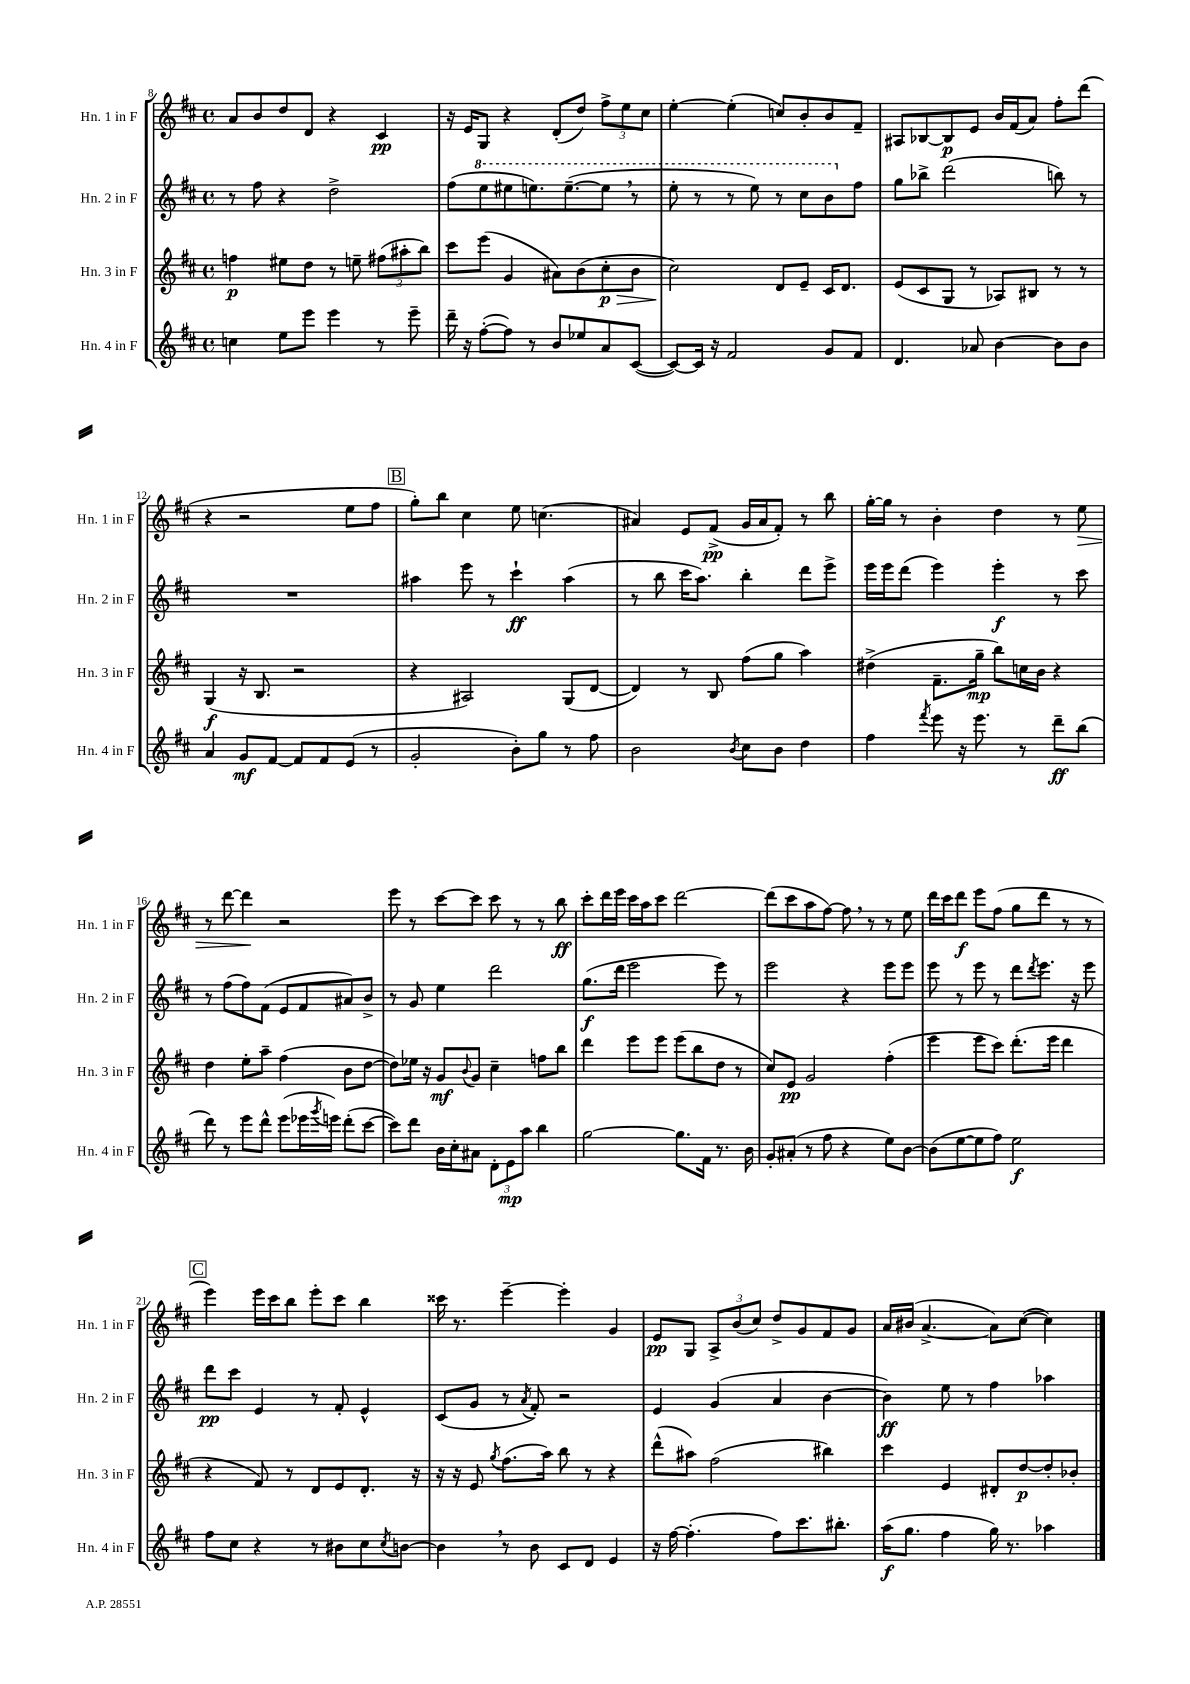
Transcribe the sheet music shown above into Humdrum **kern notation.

**kern	**kern	**kern	**kern
*staff4	*staff3	*staff2	*staff1
*clefG2	*clefG2	*clefG2	*clefG2
*k[f#c#]	*k[f#c#]	*k[f#c#]	*k[f#c#]
*M4/4	*M4/4	*M4/4	*M4/4
*met(c)	*met(c)	*met(c)	*met(c)
4cc\	4ff\	8r	8a/L
.	.	8ff#\	8b/
8ee\L	8ee#\L	4r	8dd/
8eee\J	8dd\J	.	8d/J
4eee\	8r	2dd^\	4r
.	8ee~\	.	.
8r	(12ff#\L	.	4c#/
.	12aa#'\	.	.
8eee~\	.	.	.
.	12bb\J)	.	.
=	=	=	=
16ddd~\	8ccc#\L	(8ff#\L	16r
16r	.	.	16e/LK
([8ff#'\L	(8eee\J	8eee\	8G/J
8ff#\]J)	4g/	8eee#\	4r
8r	.	8.eee\)	.
8b/L	8a#\L)	.	(8d'/L
.	.	([8.eee~\	.
8ee-/	(8b\	.	8dd/J)
8a/	8cc#'\	8eee\]J	12ff#^\L
.	.	.	12ee\
([8c#/J	8b\J	8r	.
.	.	.	12cc#\J
=	=	=	=
8c#/_L)	2cc#\)	8eee'\	[4ee'\
16c#/]Jk	.	8r	.
16r	.	.	.
2f#/	.	8r	(4ee'\]
.	.	8eee\)	.
.	8d/L	8r	8cc/L)
.	8e~/J	8ccc#\L	8b'/
8g/L	16c#/LK	8bb\	8b/
.	8.d/J	.	.
8f#/J	.	8ff#\J	8f#~/J
=	=	=	=
4.d/	(8e/L	8gg\L	8A#/L
.	8c#/	8bb-^\J	[8B-/
.	8G/J	(2ddd\	8B-/]
8a-/	8r	.	8e/J
[4b\	8A-/L)	.	16b/LL
.	.	.	(16f#/J
.	8B#/J	.	8a/J)
8b\]L	8r	8bb\)	8ff#'\L
8b\J	8r	8r	(8ddd\J
=	=	=	=
4a/	(4G/	1r	4r
8g/L	16r	.	2r
.	8.B/	.	.
[8f#/J	.	.	.
8f#/]L	2r	.	.
8f#/	.	.	.
(8e/J	.	.	8ee\L
8r	.	.	8ff#\J
=	=	=	=
2g'/	4r	4aa#\	8gg'\L)
.	.	.	8bb\J
.	2A#/)	8eee\	4cc#\
.	.	8r	.
8b'\L)	.	4ccc#`\	8ee\
8gg\J	.	.	(4.cc\
8r	(8G/L	(4aa#\	.
8ff#\	[8d/J	.	.
=	=	=	=
2b\	4d/])	8r	4a#/)
.	.	8bb\	.
.	8r	16ccc#\LK	8e/L
.	.	8.aa\J)	.
.	8B/	.	(8f#^/J
8qb/	.	.	.
8cc#\L	(8ff#\L	4bb'\	16g/LL
.	.	.	16a#/J
8b\J	8gg\J	.	8f#'/J)
4dd\	4aa\)	8ddd\L	8r
.	.	8eee^\J	8bb\
=	=	=	=
4ff#\	(4dd#^\	16eee\LL	[16gg'\LL
.	.	16eee\J	16gg\]JJ
.	.	(8ddd\J	8r
8qfff#/	.	.	.
8eee\	8.f#~\L	4eee\)	4b'\
16r	.	.	.
8.eee\	16gg~\Jk	.	.
.	8bb\L)	4eee'\	4dd\
8r	16cc\L	.	.
.	16b\JJ	.	.
8ddd~\L	4r	8r	8r
(8bb\J	.	8ccc#\	8ee\
=	=	=	=
8ddd\)	4dd\	8r	8r
8r	.	(8ff#\L	[8ddd\
8eee\L	8ee'\L	8ff#\)	4ddd\]
8ddd^^\J	8aa~\J	(8f#\J	.
(8eee\L	(4ff#\	8e/L	2r
16eee-\L	.	8f#/	.
8qggg/	.	.	.
16eee\JJ)	.	.	.
(8ddd'\L	8b\L	8a#/)	.
[8ccc#\J	[8dd\J	8b^/J	.
=	=	=	=
8ccc#\]L)	8dd\]L)	8r	8eee\
8ddd\J	16ee-\Jk	8g/	8r
.	16r	.	.
16b\LL	8g/L	4ee\	[8ccc#\L
16cc#'\J	.	.	.
.	8qqb/	.	.
8a#\J	8g/J	.	8ccc#\]J
12d'\L	4cc#~\	2ddd\	8ccc#\
12e\	.	.	.
.	.	.	8r
12aa\J	.	.	.
4bb\	8ff\L	.	8r
.	8bb\J	.	8bb\
=	=	=	=
[2gg\	4ddd\	(8.gg\L	8ccc#'\L
.	.	.	16ddd\L
.	.	16ddd\Jk	16eee\JJ
.	8eee\L	2eee\	16ccc#\LL
.	.	.	16aa\J
.	8eee\J	.	8ccc#\J
8.gg\]L	(8eee\L	.	[2ddd\
.	8bb\	.	.
16f#\Jk	.	.	.
8.r	8dd\J	8eee\)	.
.	8r	8r	.
16b\	.	.	.
=	=	=	=
8g'/L	8cc#/L)	2eee\	(8ddd\]L
(8a#'/J	8e/J	.	8ccc#\
8r	2g/	.	8aa\
8ff#\	.	.	[8ff#\J)
4r	.	4r	8ff#\]
.	.	.	8r
8ee\L)	(4ff#'\	8eee\L	8r
[8b\J	.	8eee\J	8ee\
=	=	=	=
(8b\]L	4eee\	8eee\	16ddd\LL
.	.	.	16ccc#\J
[8ee\	.	8r	8ddd\J
8ee\]	8eee\L	8eee\	8eee\L
8ff#\J)	8ccc#\J)	8r	(8ff#\J
2ee\	(8.ddd'\L	8ddd\L	8gg\L
.	.	8qddd/	.
.	.	8.eee\J	8ddd\J
.	16eee\Jk	.	.
.	4ddd\	.	8r
.	.	16r	.
.	.	8eee\	8r
=	=	=	=
8ff#\L	4r	8ddd\L	4eee\)
8cc#\J	.	8ccc#\J	.
4r	8f#/)	4e/	16eee\LL
.	.	.	16ccc#\J
.	8r	.	8bb\J
8r	8d/L	8r	8eee'\L
8b#\L	8e/	8f#'/	8ccc#\J
8cc#\	8.d'/J	4e^^/	4bb\
8qcc#/	.	.	.
[8b\J	.	.	.
.	16r	.	.
=	=	=	=
4b\]	16r	(8c#/L	16ccc##\
.	16r	.	8.r
.	8e/	8g/J	.
.	8qgg/	.	.
8r	(8.ff#\L	8r	[4eee~\
.	.	8qa/	.
8b\	.	8f#'/)	.
.	16aa\Jk)	.	.
8c#/L	8bb\	2r	4eee'\]
8d/J	8r	.	.
4e/	4r	.	4g/
=	=	=	=
16r	(8ddd^^\L	4e/	8e/L
[16ff#\	.	.	.
(4.ff#'\]	8aa#\J)	.	8G/J
.	(2ff#\	(4g/	12A^/L
.	.	.	(12b/
.	.	.	12cc#/J)
8ff#\L)	.	4a/	8dd^/L
8.ccc#\	.	.	8g/
.	4bb#\)	[4b\	8f#/
8.bb#'\J	.	.	.
.	.	.	8g/J
=	=	=	=
(16aa\LK	4ccc#\	4b\])	16a/LL
8.gg\J	.	.	(16b#/JJ
.	.	.	[4.a^/
4ff#\	4e/	8ee\	.
.	.	8r	.
16gg\)	8d#'/L	4ff#\	8a\]L)
8.r	.	.	.
.	[8dd/	.	([8cc#\J
4aa-\	8dd'/]	4aa-\	4cc#\])
.	8b-'/J	.	.
==	==	==	==
*-	*-	*-	*-
